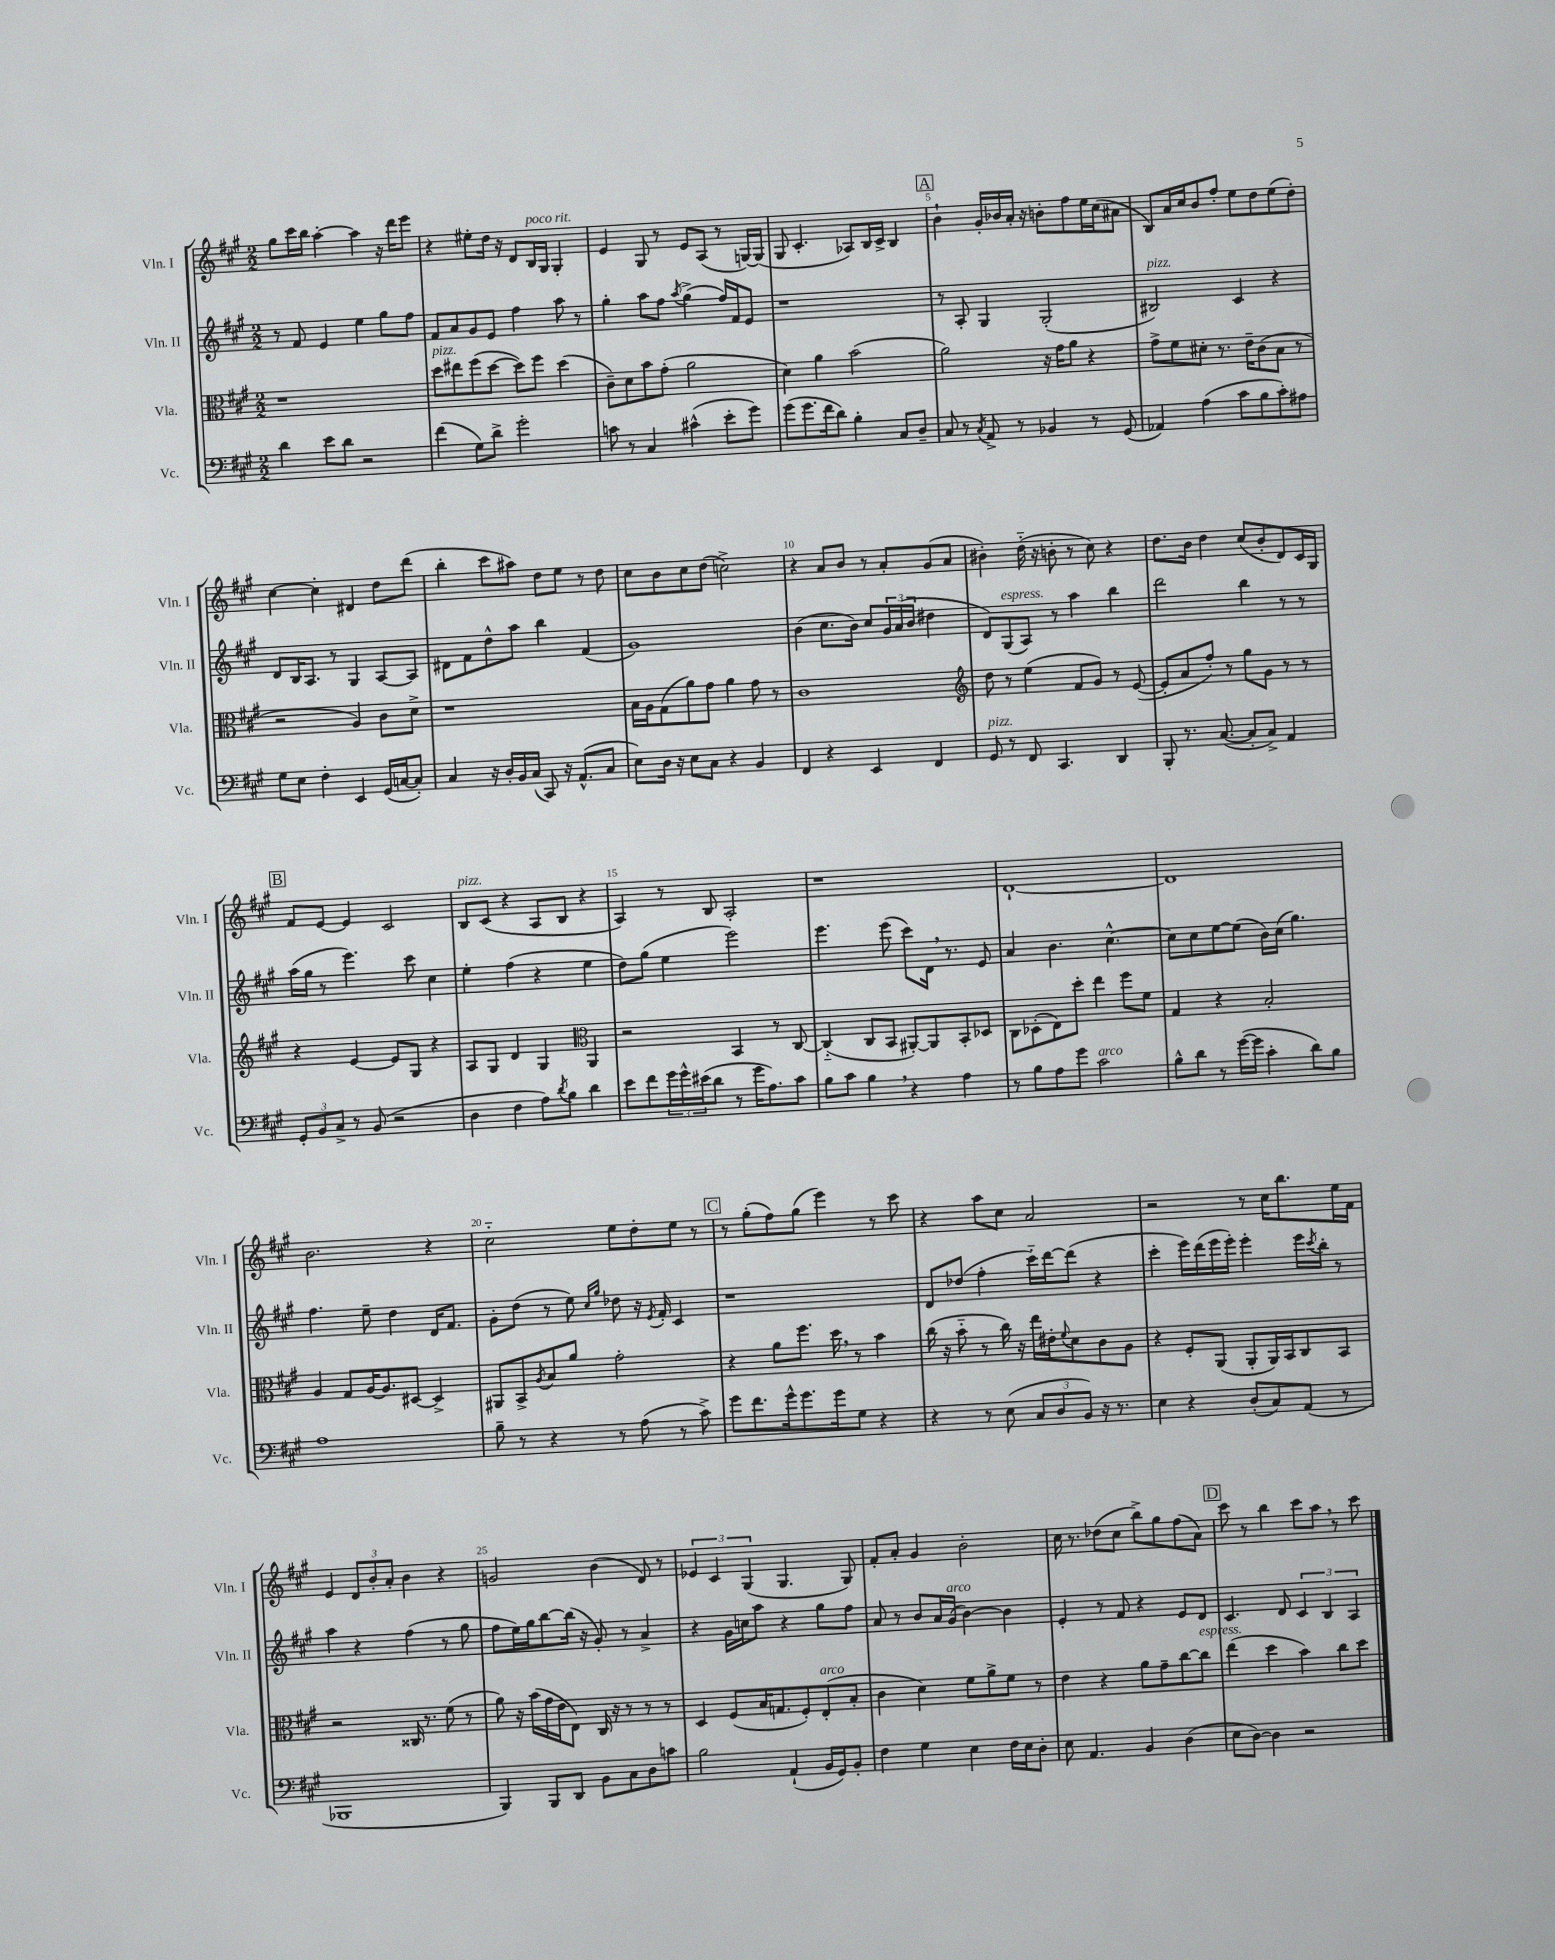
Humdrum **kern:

**kern	**kern	**kern	**kern
*staff4	*staff3	*staff2	*staff1
*clefF4	*clefC3	*clefG2	*clefG2
*k[f#c#g#]	*k[f#c#g#]	*k[f#c#g#]	*k[f#c#g#]
*M2/2	*M2/2	*M2/2	*M2/2
4d	1r	8r	8gg#
.	.	8f#	16ccc#
.	.	.	16bb
8e	.	4e	[4aa'
8d	.	.	.
2r	.	4ee	4aa]
.	.	8gg#	16r
.	.	.	16ddd
.	.	8ff#	8eee
=	=	=	=
(4f#	8dd	8f#	4r
.	8ee#	8a	.
8G#)	(8ff#	8g#	8ee#'
8d^	[8dd	8e	16dd
.	.	.	16r
2g#'	8dd])	4ff#	8d
.	8ff#	.	16B
.	.	.	16G#
.	(4dd	8aa	4G#'
.	.	8r	.
=	=	=	=
8c	8c#~)	4gg#'	4e
8r	8d	.	.
4C#	8b	8aa	8G#
.	(8g#'	8ff#	8r
.	.	8qaa	.
(4c#^^	2a	(4gg#^	8e
.	.	.	(8A
8e'	.	16ff#)	8r
.	.	16f#	.
8g#)	.	8e	[16G)
.	.	.	(16G]
=	=	=	=
(8g#	4d)	1r	8G#
8.g#	.	.	4.c#'
.	4a	.	.
16f#	.	.	.
8d)	.	.	.
4B'	(2b	.	8A-)
.	.	.	16B
.	.	.	16c#^
8C#	.	.	4B
8D~	.	.	.
=	=	=	=
8C#	2a)	8r	4b`
8r	.	8A'	.
8qC#	.	.	.
8AA^	.	4G#	16g#'
.	.	.	16b-
8r	.	.	16a'
.	.	.	16r
4BB-	16r	(2G#'	8b'
.	16g#	.	.
.	8a	.	8ff#
8r	4r	.	16ee
.	.	.	(16cc#
(8GG#	.	.	8a#
=	=	=	=
4AA-)	8g#^	2B#)	8B)
.	8f#	.	16a
.	.	.	16cc#
(4A	8d#'	.	8b
.	8.r	.	8ff#'
8c#	.	4c#	8ee
.	16e~	.	.
8B	(8c#	.	8dd
8c#')	8B	4r	(8ee
8A#	8r	.	8dd')
=	=	=	=
8G#	2r	8d	[4cc#
8E	.	16B	.
.	.	8.A	.
4F#'	.	.	4cc#']
.	.	8r	.
4EE	4A)	4G#	4d#
(16GG#	8c#	[8A	8dd
[16C	.	.	.
8C'])	8d^	8A]	(8ddd
=	=	=	=
4C#	1r	8d#	4bb'
.	.	8f#	.
16r	.	8dd^^	8ccc#
16D'	.	.	.
16BB	.	8aa	8aa#)
(16C#	.	.	.
8CC#)	.	4bb	8dd
16r	.	.	8ee
(8.AA^^	.	.	.
.	.	(4f#	8r
8C#	.	.	8dd
=	=	=	=
8E)	16B	1g#)	8cc#
.	16A	.	.
16D	(8G#	.	8b
16r	.	.	.
8E	8a)	.	8cc#
8C#	8g#	.	(8dd
4r	4a	.	2cc^)
4BB	8g#	.	.
.	8r	.	.
=	=	=	=
4FF#	1c#	(4b	4r
4r	.	8.cc#	8a
.	.	.	8b
.	.	16b)	.
4EE	.	8cc#	8r
.	.	24g#	8a'
.	.	(24a	.
.	.	24b	.
4FF#	.	4dd#	(8g#
.	.	.	8a
=	=	=	=
*	*clefG2	*	*
8GG#	8dd	8d)	4b#')
8r	8r	(8G#	.
8FF#	(4ee	8A)	(16dd'~
.	.	.	16r
4.CC#	.	8r	8b'
.	8f#	4aa	8r
.	8g#)	.	8cc#)
4DD	8r	4bb	4r
.	([8e	.	.
=	=	=	=
8BBB'	8e']	2ddd	8.dd
8.r	8a	.	.
.	.	.	16b
.	8ff#')	.	4dd
([8.C#	.	.	.
.	8r	.	.
8C#']	8gg#	4bb	(8cc#
8C#^)	8g#	.	8b'
4AA	8r	8r	8d)
.	8r	8r	16c#
.	.	.	16G#
=	=	=	=
12GG#'	4r	(16aa	8f#
.	.	16gg#	.
12BB	.	.	.
.	.	8r	[8e
12C#^	.	.	.
8r	[4e	4.eee)	4e]
(8BB	.	.	.
2r	8e]	.	2c#
.	8G#	8ccc#	.
.	4r	4cc#	.
=	=	=	=
4D	8A	4ee'	8B
.	8G#	.	(8c#
4F#	4d	(4ff#	4r
8A)	4G#	4r	8A
8qd	.	.	.
8B	.	.	8B
*	*clefC3	*	*
4d	4AA	4ee	4r
=	=	=	=
8e	2r	8dd)	4A)
8f#	.	(8gg#	.
24g#	.	4ee	8r
24g#^^	.	.	.
(24e#	.	.	.
8d	.	.	8B
8r	4BB	2eee)	2A'
16g#	.	.	.
8.A)	.	.	.
.	8r	.	.
8c#	[8C#	.	.
=	=	=	=
8B	(4C#'~]	4.eee	1r
8c#	.	.	.
4B	8C#	.	.
.	8BB	(8eee	.
4r	[8AA#')	8ccc#)	.
.	8AA#]	16d	.
.	.	8.r	.
4A	8BB'	.	.
.	8D-	8e	.
=	=	=	=
8r	8C#	4a	[1d`
8B	(8D-'	.	.
8A	8E)	4.b	.
8g#	8dd'	.	.
2c#	4ee	.	.
.	.	[4.cc#^^	.
.	8ff#	.	.
.	8f#	.	.
=	=	=	=
8B^^	4G#	8cc#]	1d]
8d	.	8cc#	.
8r	4r	[8ee	.
([16g#	.	(8ee]	.
16g#]	.	.	.
4c#'	2B'	16b)	.
.	.	(16cc#	.
.	.	4.gg#)	.
8d)	.	.	.
8B	.	.	.
=	=	=	=
1A	4A	4.ff#	2.b
.	8G#	.	.
.	[16A	8ee~	.
.	8.A]	.	.
.	.	4dd	.
.	[8D#	.	.
.	4D#^]	16d	4r
.	.	8.f#	.
=	=	=	=
8B~	8AA#	8g#'	2cc#'~
8r	8BB^	(8dd	.
.	8qA	.	.
4r	8B	8r	.
.	8a	8ee)	.
.	.	16qqcc#	.
.	.	16qqgg#	.
8r	2g#'	8dd-	8ee
(8A	.	16r	8dd'
.	.	8qe	.
.	.	16f#'	.
8r	.	4c#	8ee
8c#^)	.	.	8r
=	=	=	=
8g#	4r	1r	8r
8.f#	.	.	(8gg#'
.	8a	.	8ff#)
16g#^^	.	.	.
8.g#	8.ff#	.	(8gg#
.	.	.	4eee)
16g#	16dd	.	.
8G#	8r	.	.
4r	4b	.	8r
.	.	.	8ccc#
=	=	=	=
4r	(16cc#	8d	4r
.	16r	.	.
.	8b'~	(8dd-	.
8r	8r	4ff#'	8aa
(8E	16cc#)	.	8cc#
.	16r	.	.
12C#	16ee	16ccc#'~)	2a
.	16e#'	[16ddd	.
12D	.	.	.
.	8qqf#	.	.
.	8d	(8ddd]	.
12BB)	.	.	.
16r	8c#	4r	.
8.r	.	.	.
.	8A	.	.
=	=	=	=
4E	4r	4ccc#'	2r
4r	8F#'	16eee)	.
.	.	(16ddd	.
.	(8AA	16eee	.
.	.	16eee')	.
(8D'	8AA'	4eee'	8r
8C#)	16AA)	.	16cc#
.	16BB	.	8.bb
(8AA	8C#	16eee	.
.	.	8qccc#	.
.	.	16bb'	.
8r	8BB	8r	16ee
.	.	.	16f#
=	=	=	=
1BBB-	2r	4aa	4e
.	.	4r	12d
.	.	.	12b'
.	.	.	12a'
.	16C##	(4ff#	4b
.	8.r	.	.
.	(8f#	8r	4r
.	8r	8gg#	.
=	=	=	=
4BBB)	8a)	8ff#	2g
.	16r	16ee)	.
.	(16b	16gg#	.
8BBB	16g#	[8bb	.
.	16e	.	.
8DD	8E)	(16bb]	.
.	.	16r	.
8BB	16C#	8g#')	(4b
.	16r	.	.
8C#	8r	8r	.
8D	8r	4a^	8d)
8c	8r	.	8r
=	=	=	=
2B	4D	4r	6e-
.	.	.	6c#
.	(8F#	16g#	.
.	.	16cc	.
.	.	.	(6G#
.	16B	8aa	.
.	8.G	.	.
(4AA`	.	4r	4.G#
.	8F#')	.	.
16BB	(8E'	8gg#	.
16GG#)	.	.	.
8BB'	8B'	8ff#	8G#)
=	=	=	=
4F#	4c#	8a	8f#'
.	.	8r	8a'
4G#	4d)	8b	4g#
.	.	16a	.
.	.	(16g#	.
4E	8f#	[4b)	2b'
.	8a^	.	.
16F#	8f#	4b]	.
16E	.	.	.
8D'	8r	.	.
=	=	=	=
8E	4e	4e'	16cc#
.	.	.	8.r
4.AA	.	.	.
.	4r	8r	(8dd-
.	.	8f#	8cc#
4BB	8a	4r	8bb^)
.	8g#~	.	8gg#
(4D	[8cc#	8e	(8ff#
.	8cc#]	8d	8a)
=	=	=	=
8E	(4ee	4.c#	8ccc#
[8D)	.	.	8r
4D]	4dd	.	4bb
.	.	8d	.
2r	4b)	6c#	8ccc#
.	.	.	8aa
.	.	6B	.
.	8cc#	.	8r
.	.	6A	.
.	8dd	.	8ccc#
==	==	==	==
*-	*-	*-	*-
